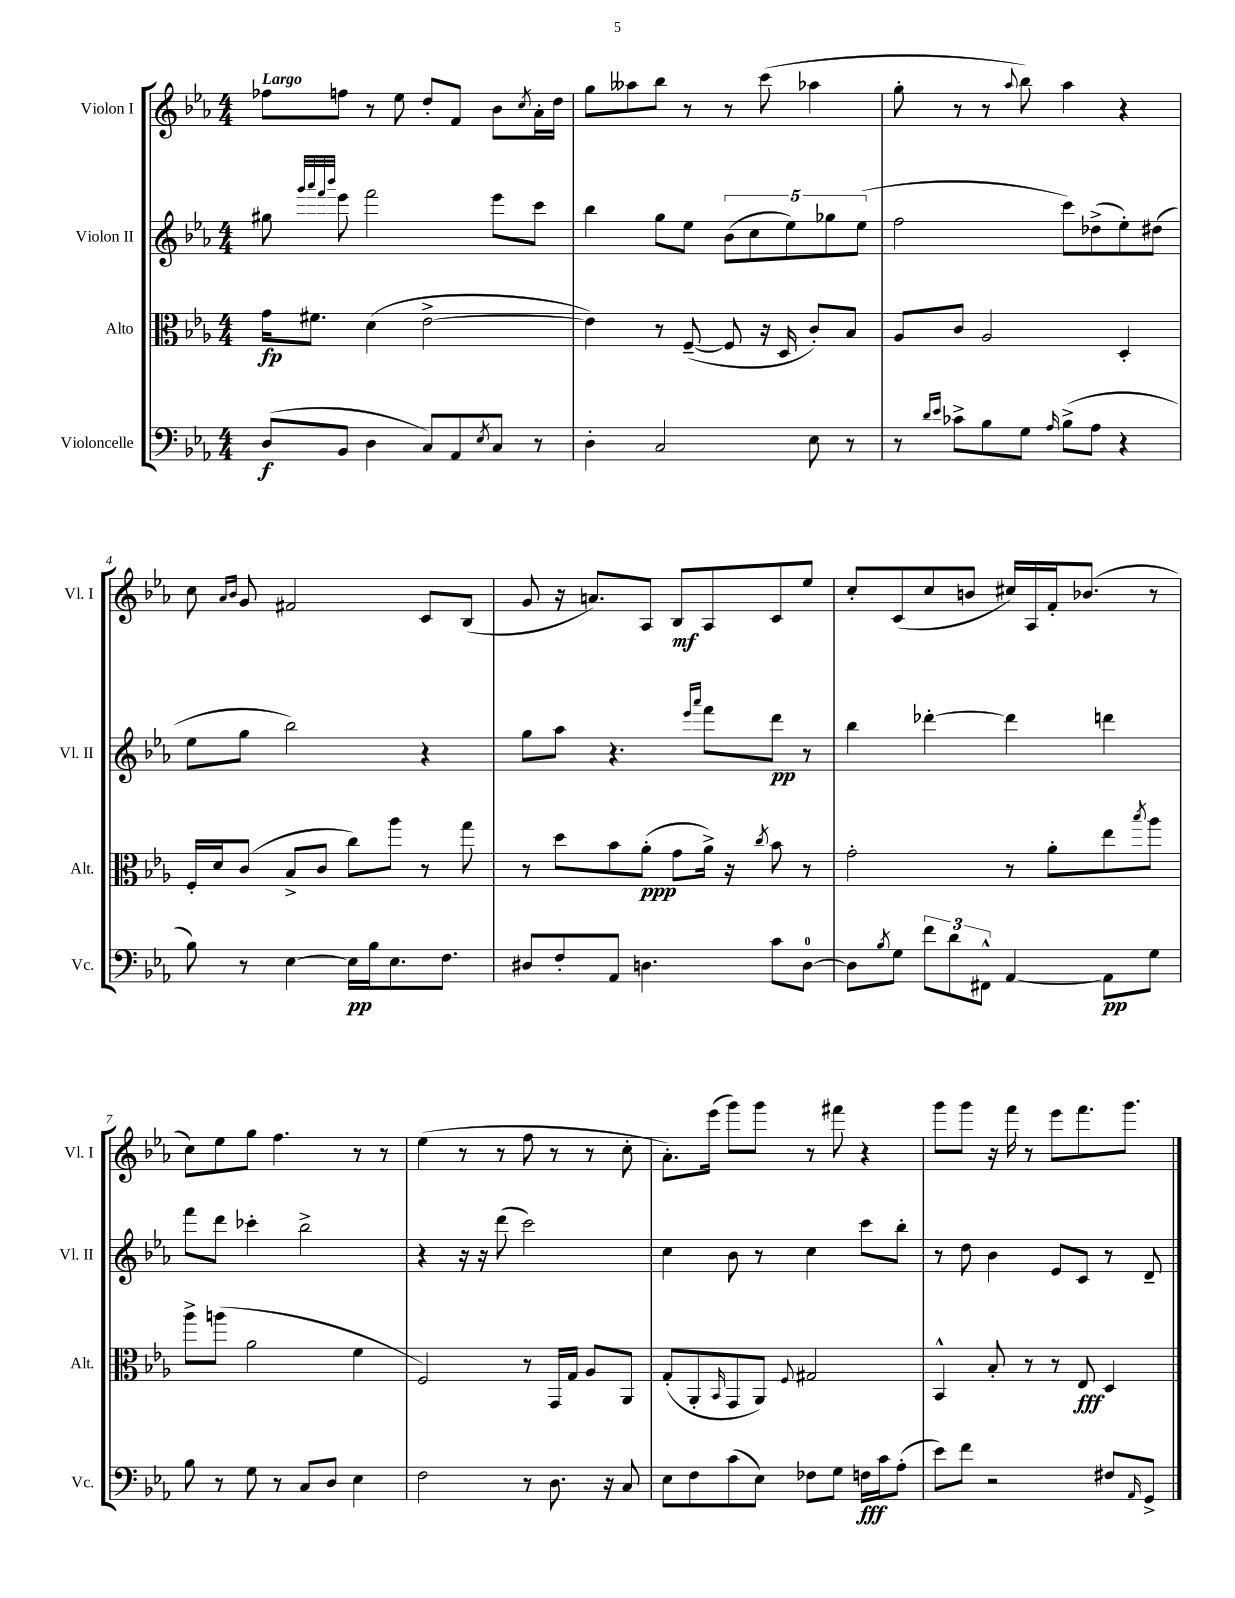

**kern	**kern	**kern	**kern
*staff4	*staff3	*staff2	*staff1
*clefF4	*clefC3	*clefG2	*clefG2
*k[b-e-a-]	*k[b-e-a-]	*k[b-e-a-]	*k[b-e-a-]
*M4/4	*M4/4	*M4/4	*M4/4
(8D	16g	8gg#	8ff-
.	8.f#	.	.
.	.	32qqggg	.
.	.	32qqaaa-	.
.	.	32qqfff	.
.	.	32qqbbb-	.
8BB-	.	8eee-	8ff
4D	(4d	2fff	8r
.	.	.	8ee-
8C)	[2e-^	.	8dd'
8AA-	.	.	8f
8qE-	.	.	.
8C	.	8eee-	8b-
.	.	.	8qcc
8r	.	8ccc	16a-'
.	.	.	16dd
=	=	=	=
4D'	4e-])	4bb-	8gg
.	.	.	8aa--
2C	8r	8gg	8bb-
.	([8F~	8ee-	8r
.	8F]	(10b-	8r
.	.	10cc	.
.	16r	.	(8ccc
.	16D	.	.
.	.	10ee-)	.
8E-	8c')	.	4aa-
.	.	10gg-	.
8r	8B-	.	.
.	.	(10ee-	.
=	=	=	=
8r	8A-	2ff	8gg'
16qqd	.	.	.
16qqe-	.	.	.
8c-^	8c	.	8r
8B-	2A-	.	8r
.	.	.	8qqaa-
8G	.	.	8bb-)
16qqA-	.	.	.
(8B-^	.	8ccc)	4aa-
8A-	.	(8dd-^	.
4r	4D'	8ee-')	4r
.	.	(8dd#	.
=	=	=	=
8B-)	16F'	8ee-	8cc
.	16d	.	.
.	.	.	16qqa-
.	.	.	16qqb-
8r	(8c	8gg	8g
[4E-	8B-^	2bb-)	2f#
.	8c	.	.
16E-]	8cc)	.	.
16B-	.	.	.
8.E-	8aa-	.	.
.	8r	4r	8c
8.F	.	.	.
.	8gg	.	(8B-
=	=	=	=
8D#	8r	8gg	8g
8F'	8dd	8aa-	16r
.	.	.	8.a)
8AA-	8b-	4.r	.
4.D	(8a-'	.	8A-
.	8g	.	8B-
.	.	16qqeee-	.
.	.	16qqaaa-	.
.	16a-^)	8fff	8A-
.	16r	.	.
.	8qcc	.	.
8c	8b-	8ddd	8c
[8D	8r	8r	8ee-
=	=	=	=
8D]	2g'	4bb-	8cc'
8qB-	.	.	.
8G	.	.	(8c
12f	.	[4ddd-'	8cc
12d	.	.	.
.	.	.	8b
12FF#^^	.	.	.
[4AA-	8r	4ddd-]	16cc#)
.	.	.	16A-
.	8a-'	.	16f'
.	.	.	(8.b-
8AA-]	8ee-	4ddd	.
.	8qbb-	.	.
8G	8aa-	.	8r
=	=	=	=
8B-	8aa-^	8fff	8cc)
8r	(8aa	8ddd	8ee-
8G	2a-	4ccc-'	8gg
8r	.	.	4.ff
8C	.	2bb-^	.
8D	.	.	.
4E-	4f	.	8r
.	.	.	8r
=	=	=	=
2F	2F)	4r	(4ee-
.	.	16r	8r
.	.	16r	.
.	.	(8ddd	8r
8r	8r	2ccc)	8ff
8.D	16GG	.	8r
.	16G	.	.
.	8A-	.	8r
16r	.	.	.
8C	8AA-	.	8cc'
=	=	=	=
8E-	(8G'	4cc	8.a-')
8F	8AA-'	.	.
.	.	.	(16eee-
.	16qqBB-	.	.
(8c	8GG	8b-	8ggg)
8E-)	8AA-)	8r	8ggg
.	8qqF	.	.
8F-	2G#	4cc	8r
8G	.	.	8fff#
16F	.	8ccc	4r
16c	.	.	.
(8A-'	.	8bb-'	.
=	=	=	=
8e-)	4BB-^^	8r	8ggg
8f	.	8dd	8ggg
2r	8B-'	4b-	16r
.	.	.	16fff
.	8r	.	8r
.	8r	8e-	8eee-
.	8E-	8c	8.fff
8F#	4D	8r	.
.	.	.	8.ggg
16qqAA-	.	.	.
8GG^	.	8d~	.
==	==	==	==
*-	*-	*-	*-
